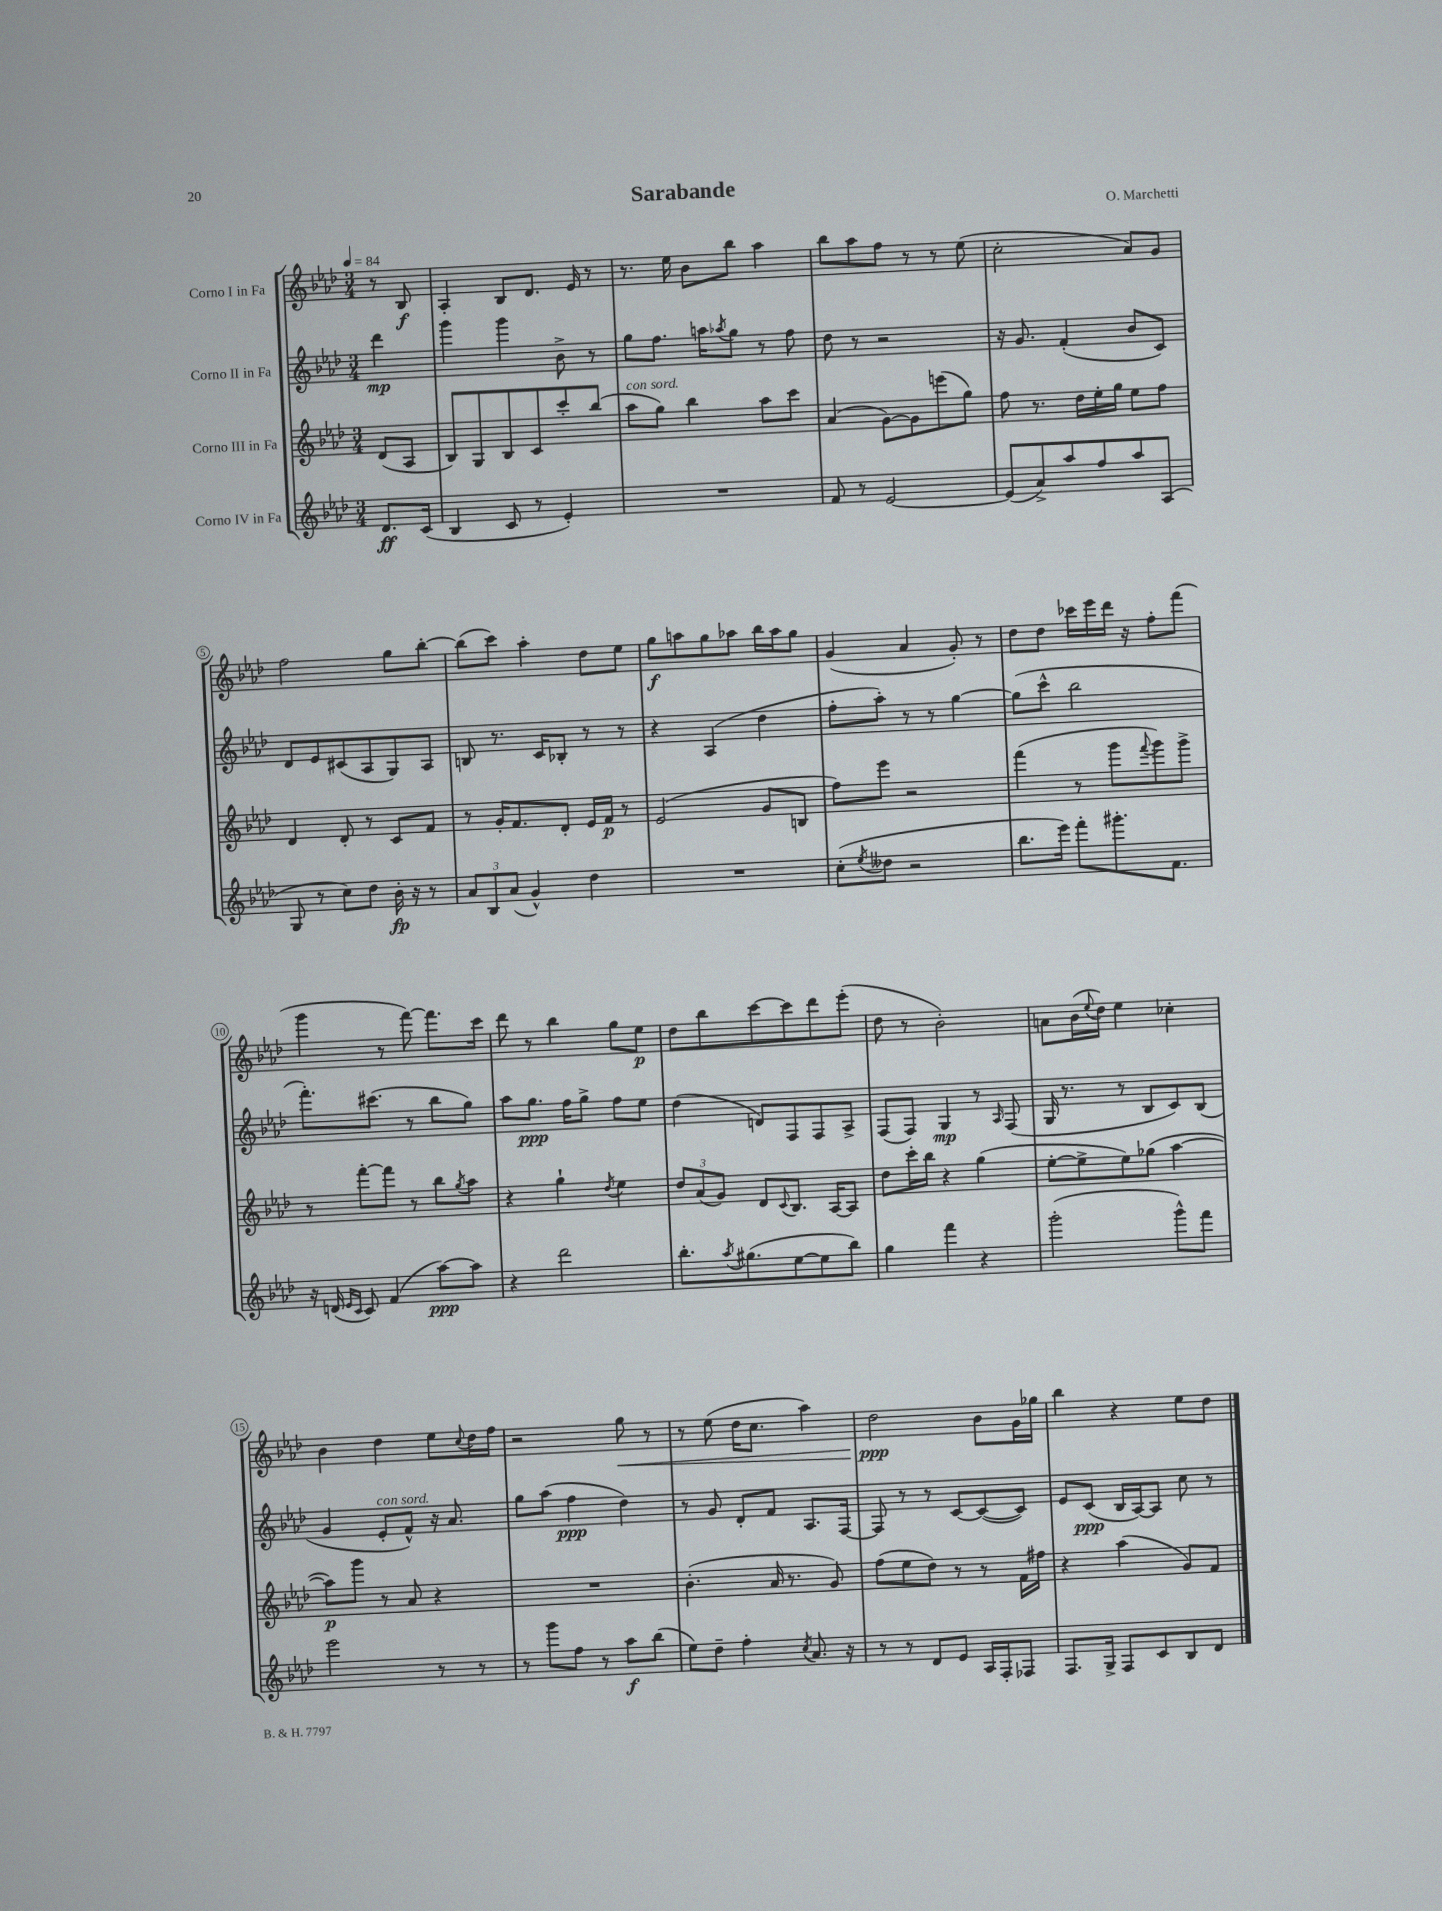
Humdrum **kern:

**kern	**kern	**kern	**kern
*staff4	*staff3	*staff2	*staff1
*clefG2	*clefG2	*clefG2	*clefG2
*k[b-e-a-d-]	*k[b-e-a-d-]	*k[b-e-a-d-]	*k[b-e-a-d-]
*M3/4	*M3/4	*M3/4	*M3/4
*MM84	*MM84	*MM84	*MM84
8.d-	(8d-	4ddd-	8r
.	8A-	.	8B-
(16c	.	.	.
=	=	=	=
4B-	8B-)	4ggg	4A-'
.	8G	.	.
8c	8B-	4ggg	8B-
8r	8c	.	8.d-
4e-')	8ccc'	8b-^	.
.	.	.	16e-
.	(8bb-	8r	8r
=	=	=	=
2.r	8aa-	8gg	8.r
.	8gg)	8.ff	.
.	.	.	16ee-
.	4bb-	.	8b-
.	.	16aa	.
.	.	8qaa-	.
.	.	8gg	8bb-
.	8aa-	8r	4aa-
.	8ccc	8ff	.
=	=	=	=
8f	(4a-	8dd-	8bb-
8r	.	8r	8aa-
[2e-	[8g)	2r	8ff
.	8g]	.	8r
.	(8eee	.	8r
.	8gg)	.	(8ee-
=	=	=	=
(8e-]	8ff	16r	2cc'
.	.	8.g	.
8a-^)	8.r	.	.
8aa-	.	(4f'	.
.	16dd-	.	.
8ff	16ee-'	.	.
.	16gg	.	.
8aa-	8ee-	8b-	8a-)
(8A-	8ff	8c)	8g
=	=	=	=
8G	4d-	8d-	2ff
8r	.	8e-	.
8cc)	8d-'	(8c#	.
8dd-	8r	8A-	.
16b-'	8c	8G)	8gg
16r	.	.	.
8r	8f	8A-	[8bb-'
=	=	=	=
12a-	8r	8B	(8bb-]
12B-	.	.	.
.	16g'	8.r	8ccc)
(12a-	.	.	.
.	8.f	.	.
4g^^)	.	.	4aa-'
.	.	16c	.
.	8d-'	8B-'	.
4dd-	16e-	8r	8dd-
.	16f	.	.
.	8r	8r	8ee-
=	=	=	=
2.r	(2e-	4r	8gg
.	.	.	8aa
.	.	(4A-	8gg
.	.	.	8aa-
.	8g	4dd-	16bb-
.	.	.	16aa-
.	8B	.	8gg
=	=	=	=
(8cc'	8ff)	8ff'	(4g
8qee-	.	.	.
8dd--	8eee-	8aa-')	.
2r	2r	8r	4a-
.	.	8r	.
.	.	[4gg	8g')
.	.	.	8r
=	=	=	=
8.bb-	(4fff	(8gg]	8dd-
.	.	8ccc^^	8dd-
16eee-)	.	.	.
8fff'	8r	2bb-	16ccc-
.	.	.	16eee-
8.ggg#'	8ggg	.	16ddd-
.	.	.	16r
.	8qqfff	.	.
.	8ggg)	.	8ff'
8.f	.	.	.
.	8ggg^	.	(8fff
=	=	=	=
16r	8r	8.fff')	4ggg
(16d	.	.	.
16qqe-	.	.	.
16qqc	.	.	.
8c)	[8fff'	.	.
.	.	(8.ccc#	.
(4f	8fff]	.	8r
.	8r	8r	[8fff)
[8aa-)	8bb-	8bb-	8.fff]
.	8qgg	.	.
8aa-]	8aa-	8gg)	.
.	.	.	16ccc
=	=	=	=
4r	4r	8aa-	8ddd-
.	.	8.gg	8r
2ddd-	4gg`	.	4bb-
.	.	16ff	.
.	.	8gg^	.
.	8qdd-	.	.
.	4ee-	8ff	8gg
.	.	8ee-	8ee-
=	=	=	=
8.bb-'	12dd-	(4dd-	8dd-
.	(12a-	.	.
.	.	.	8bb-
.	12g)	.	.
8qaa-	.	.	.
(8.gg#	.	.	.
.	8d-	8d)	[8ccc
.	8qqc	.	.
[8ee-	8.B-	8F	8ccc]
8ee-]	.	8F	8ddd-
.	[16A-	.	.
8bb-)	8A-]	8A-^	(8eee-'
=	=	=	=
4gg	8dd-	(8F	8dd-
.	16ccc'	8F)	8r
.	16bb-	.	.
4fff	4r	4G	2b-')
4r	(4gg	8r	.
.	.	16qqA-	.
.	.	(8F	.
=	=	=	=
(2ggg'	[8ee-'	16G	8a
.	.	8.r	.
.	8ee-^]	.	(16b-
.	.	.	8qqee-
.	.	.	16dd-)
.	8ee-)	8r	4ee-
.	(8gg-	8B-	.
8ggg^^)	[4aa-	8c)	4cc-'
8fff	.	(8B-	.
=	=	=	=
2eee-	8aa-])	4g	4b-
.	8ggg	.	.
.	8r	8e-'	4dd-
.	8a-	8f^^)	.
8r	4r	16r	8ee-
.	.	8.a-	.
.	.	.	8qqcc
8r	.	.	16dd-
.	.	.	16ff
=	=	=	=
8r	2.r	8gg	2r
8ggg	.	(8aa-	.
8ff	.	4ff	.
8r	.	.	.
8aa-	.	4dd-)	8gg
(8bb-	.	.	8r
=	=	=	=
8ee-)	(4.b-'	8r	8r
8dd-~	.	8g	(8ee-
4ff'	.	8d-'	16dd-
.	.	.	8.cc
.	16a-	8f	.
.	8.r	.	.
8qcc	.	.	.
8.a-	.	8.A-	4aa-)
.	8g)	.	.
16r	.	[16F	.
=	=	=	=
8r	(8ff	8F]	2dd-
8r	8ee-	8r	.
8d-	8dd-)	8r	.
8e-	8r	[8c	.
16A-	8r	(8c_	8b-
16F'	.	.	.
8F-	16f	8c])	16g
.	16ff#	.	16gg-
=	=	=	=
8.F	4r	8e-	4bb-
.	.	(8c	.
16G^	.	.	.
8F	(4aa-	16B-	4r
.	.	[16A-)	.
8c	.	8A-]	.
8B-	8g)	8cc	8ee-
8d-	8f	8r	8dd-
==	==	==	==
*-	*-	*-	*-
